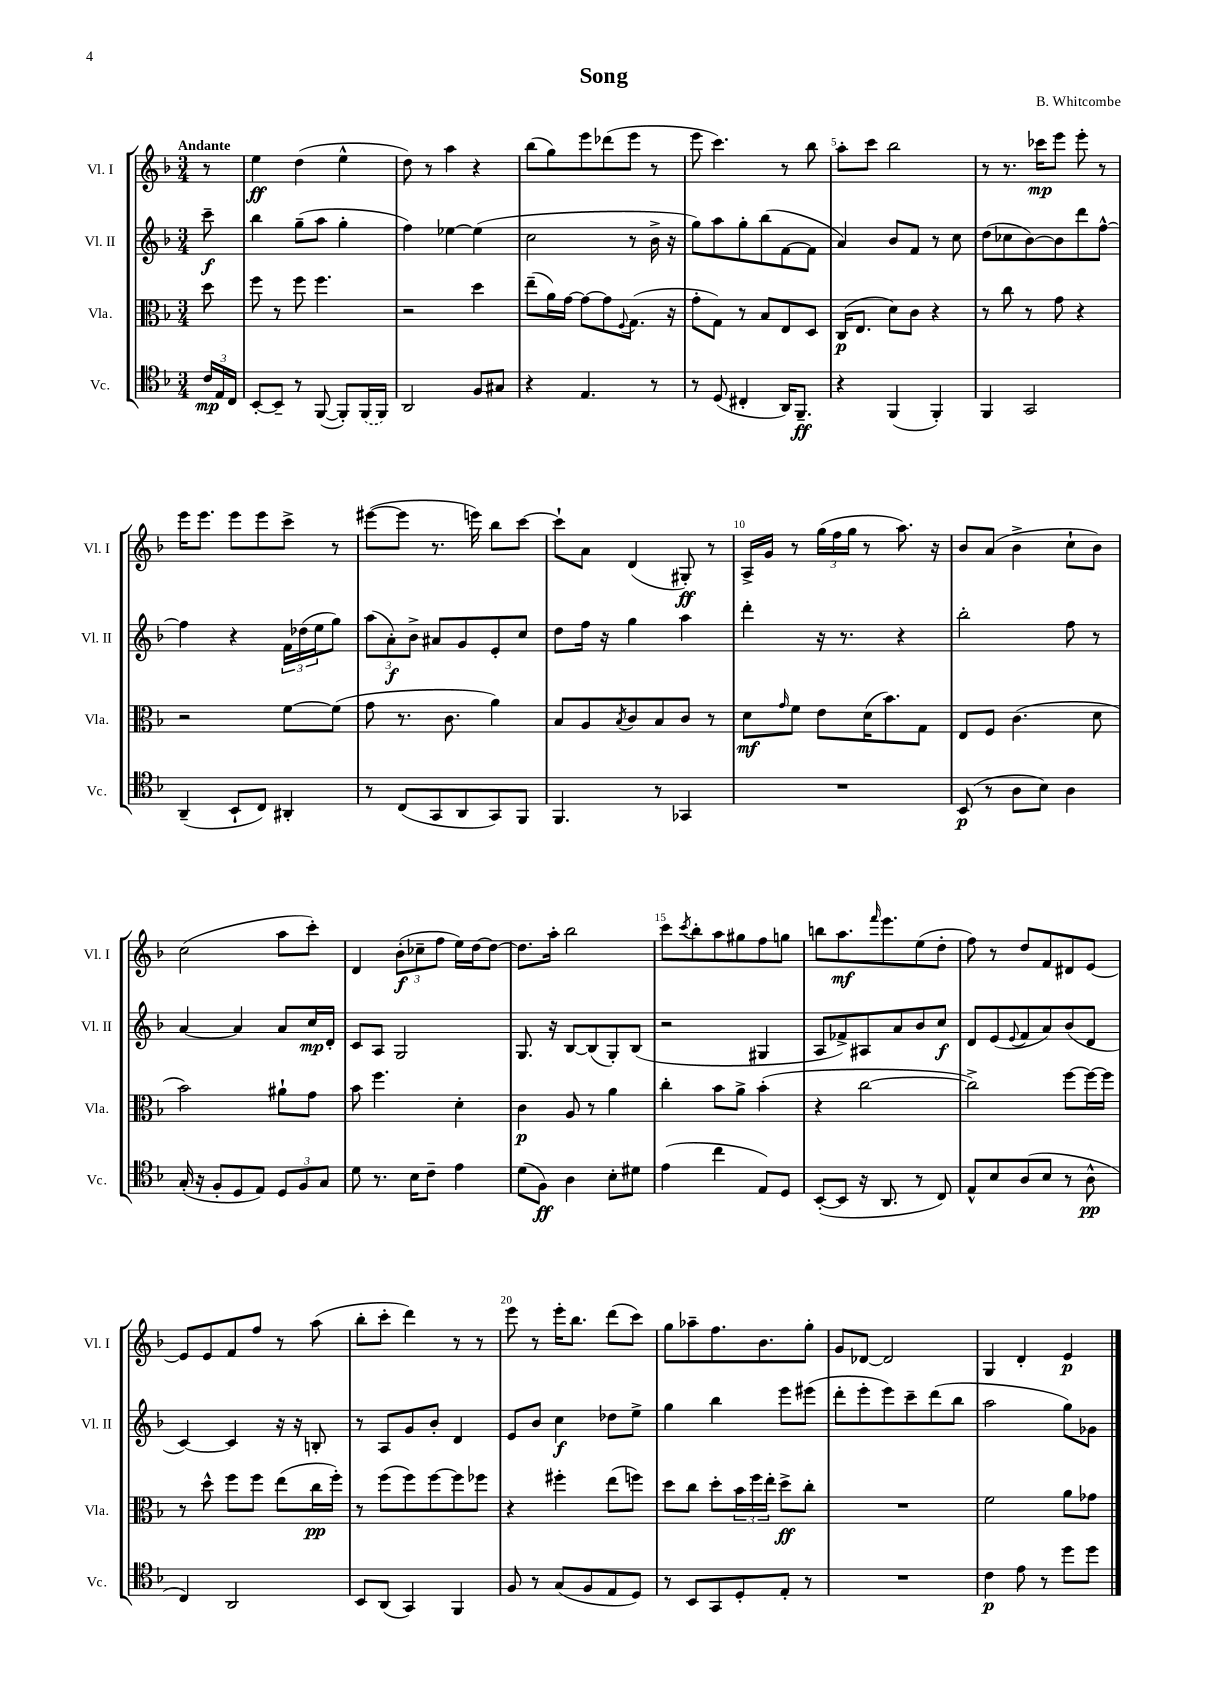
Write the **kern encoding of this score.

**kern	**dynam	**kern	**dynam	**kern	**dynam	**kern	**dynam
*part4	*part4	*part3	*part3	*part2	*part2	*part1	*part1
*staff4	*staff4	*staff3	*staff3	*staff2	*staff2	*staff1	*staff1
*I"Vc.	*	*I"Vla.	*	*I"Vl. II	*	*I"Vl. I	*
*I'Vc.	*	*I'Vla.	*	*I'Vl. II	*	*I'Vl. I	*
*clefC4	*	*clefC3	*	*clefG2	*	*clefG2	*
*k[b-]	*	*k[b-]	*	*k[b-]	*	*k[b-]	*
*M3/4	*	*M3/4	*	*M3/4	*	*M3/4	*
=	=	=	=	=	=	=	=
!	!	!	!	!	!	!LO:TX:a:B:t=Andante	!
24c/LL	mp	8dd\	.	8ccc~\	f	8r	.
24E/	.	.	.	.	.	.	.
24C/JJ	.	.	.	.	.	.	.
=1	=1	=1	=1	=1	=1	=1	=1
[8BB-'/L	.	8ff\	.	4bb-\	.	4ee\	ff
8BB-~/J]	.	8r	.	.	.	.	.
8r	.	8ff\	.	(8gg~\L	.	(4dd\	.
([8FF/	.	4.ff\	.	8aa\J	.	.	.
8FF'/L])	.	.	.	4gg'\	.	4ee^^\	.
(16FF/L	.	.	.	.	.	.	.
16FF/JJ)	.	.	.	.	.	.	.
=2	=2	=2	=2	=2	=2	=2	=2
2AA/	.	2r	.	4ff\)	.	8dd\)	.
.	.	.	.	.	.	8r	.
.	.	.	.	[4ee-X\	.	4aa\	.
8F/L	.	4dd\	.	(4ee-\]	.	4r	.
8G#X/J	.	.	.	.	.	.	.
=3	=3	=3	=3	=3	=3	=3	=3
4r	.	(8ee~\L	.	2cc\	.	(8bb-\L	.
.	.	16a\L)	.	.	.	8gg\)	.
.	.	[16g\JJ	.	.	.	.	.
4.E/	.	8g\L_	.	.	.	8eee\	.
.	.	8g\]	.	.	.	(8ddd-X\	.
.	.	8qqF/	.	.	.	.	.
.	.	(8.G\J	.	8r	.	8eee\J	.
8r	.	.	.	16b-^\	.	8r	.
.	.	16r	.	16r	.	.	.
=4	=4	=4	=4	=4	=4	=4	=4
8r	.	8g'\L	.	8gg\L)	.	8eee\	.
(8D/	.	8G\J)	.	8aa\	.	4.ccc\)	.
4C#X'/	.	8r	.	8gg'\	.	.	.
.	.	8B-/L	.	(8bb-\	.	.	.
16AA/KL)	.	8E/	.	[8f\	.	8r	.
8.FF~/J	ff	.	.	.	.	.	.
.	.	8D/J	.	8f\J]	.	8bb-\	.
=5	=5	=5	=5	=5	=5	=5	=5
4r	.	(16C/KL	p	4a/)	.	8aa'\L	.
.	.	8.E/J	.	.	.	.	.
.	.	.	.	.	.	8ccc\J	.
(4FF/	.	8d\L)	.	8b-/L	.	2bb-\	.
.	.	8c\J	.	8f/J	.	.	.
4FF'/)	.	4r	.	8r	.	.	.
.	.	.	.	8cc\	.	.	.
=6	=6	=6	=6	=6	=6	=6	=6
4FF/	.	8r	.	(8dd\L	.	8r	.
.	.	8cc\	.	8cc-X\	.	8.r	.
2GG/	.	8r	.	[8b-\)	.	.	.
.	.	.	.	.	.	16ccc-X\KL	mp
.	.	8g\	.	8b-\]	.	8eee\J	.
.	.	4r	.	8ddd\	.	8eee'\	.
.	.	.	.	[8ff^^\J	.	8r	.
!!LO:LB:g=z
=7	=7	=7	=7	=7	=7	=7	=7
(4AA~/	.	2r	.	4ff\]	.	16eee\KL	.
.	.	.	.	.	.	8.eee\J	.
8BB-`/L	.	.	.	4r	.	8eee\L	.
8C/J)	.	.	.	.	.	8eee\	.
4AA#X'/	.	[8f\L	.	24f\LL	.	8ccc^\J	.
.	.	.	.	(24dd-X\	.	.	.
.	.	.	.	24ee\J	.	.	.
.	.	(8f\J]	.	8gg\J)	.	8r	.
=8	=8	=8	=8	=8	=8	=8	=8
8r	.	8g\	.	(12aa\L	.	([8eee#X\L	.
.	.	.	.	12a'\)	f	.	.
(8C/L	.	8.r	.	.	.	8eee#\J]	.
.	.	.	.	12b-^\J	.	.	.
8GG/	.	.	.	8a#X/L	.	8.r	.
.	.	8.c\	.	.	.	.	.
8AA/	.	.	.	8g/	.	.	.
.	.	.	.	.	.	16eeen\)	.
8GG/)	.	4a\)	.	8e'/	.	8bb-\L	.
8FF/J	.	.	.	8cc/J	.	[8ccc\J	.
=9	=9	=9	=9	=9	=9	=9	=9
4.FF/	.	8B-/L	.	8dd\L	.	8ccc`\L]	.
.	.	8A/	.	16ff\Jk	.	8a\J	.
.	.	.	.	16r	.	.	.
.	.	8qB-/	.	.	.	.	.
.	.	8c/	.	4gg\	.	(4d/	.
8r	.	8B-/	.	.	.	.	.
4GG-X/	.	8c/J	.	4aa\	.	8G#X'/)	ff
.	.	8r	.	.	.	8r	.
=10	=10	=10	=10	=10	=10	=10	=10
2.r	.	8d\L	mf	4ddd'\	.	16A^/LL	.
.	.	.	.	.	.	16g/JJ	.
.	.	16qqg/	.	.	.	.	.
.	.	8f\J	.	.	.	8r	.
.	.	8e\L	.	16r	.	(24gg\LL	.
.	.	.	.	.	.	24ff\	.
.	.	.	.	8.r	.	.	.
.	.	.	.	.	.	24gg\JJ	.
.	.	(16d\K	.	.	.	8r	.
.	.	8.b-\)	.	.	.	.	.
.	.	.	.	4r	.	8.aa\)	.
.	.	8G\J	.	.	.	.	.
.	.	.	.	.	.	16r	.
=11	=11	=11	=11	=11	=11	=11	=11
(8BB-/	p	8E/L	.	2bb-'\	.	8b-/L	.
8r	.	8F/J	.	.	.	(8a/J	.
8A\L	.	(4.c\	.	.	.	4b-^\	.
8B-\J)	.	.	.	.	.	.	.
4A\	.	.	.	8ff\	.	8cc`\L	.
.	.	8d\	.	8r	.	8b-\J)	.
!!LO:LB:g=z
=12	=12	=12	=12	=12	=12	=12	=12
(16G'/	.	2b-\)	.	[4a/	.	(2cc\	.
16r	.	.	.	.	.	.	.
8F'/L	.	.	.	.	.	.	.
8D/	.	.	.	4a/]	.	.	.
8E/J)	.	.	.	.	.	.	.
12D/L	.	8a#X`\L	.	8a/L	.	8aa\L	.
12F/	.	.	.	.	.	.	.
.	.	8g\J	.	16cc/L	mp	8ccc'\J)	.
12G/J	.	.	.	.	.	.	.
.	.	.	.	16d'/JJ	.	.	.
=13	=13	=13	=13	=13	=13	=13	=13
8d\	.	8b-\	.	8c/L	.	4d/	.
8.r	.	4.ff\	.	8A/J	.	.	.
.	.	.	.	2G/	.	(12b-'\L	f
16B-\KL	.	.	.	.	.	.	.
.	.	.	.	.	.	12cc-X~\	.
8c~\J	.	.	.	.	.	.	.
.	.	.	.	.	.	12ff\J	.
4e\	.	4d'\	.	.	.	16ee\LL)	.
.	.	.	.	.	.	[16dd\J	.
.	.	.	.	.	.	8dd\J_	.
=14	=14	=14	=14	=14	=14	=14	=14
(8d\L	.	4c\	p	8.G/	.	8.dd\L]	.
8F\J)	ff	.	.	.	.	.	.
.	.	.	.	16r	.	16aa'\Jk	.
4A\	.	8A/	.	[8B-/L	.	2bb-\	.
.	.	8r	.	(8B-/]	.	.	.
8B-'\L	.	4a\	.	8G'/)	.	.	.
8d#X\J	.	.	.	(8B-/J	.	.	.
=15	=15	=15	=15	=15	=15	=15	=15
(4e\	.	4cc'\	.	2r	.	8ccc\L	.
.	.	.	.	.	.	8qccc/	.
.	.	.	.	.	.	8bb-'\	.
4cc\	.	8b-\L	.	.	.	8aa\	.
.	.	8a^\J	.	.	.	8gg#X\	.
8E/L)	.	(4b-'\	.	4G#X/	.	8ff\	.
8D/J	.	.	.	.	.	8ggn\J	.
=16	=16	=16	=16	=16	=16	=16	=16
([8BB-'/L	.	4r	.	8A/L	.	8bbn\L	.
8BB-/J]	.	.	.	8f-X^/)	.	8.aa\	mf
16r	.	[2cc\	.	8A#X/	.	.	.
.	.	.	.	.	.	16qqfff/	.
8.AA/	.	.	.	.	.	8.eee\	.
.	.	.	.	8a/	.	.	.
8r	.	.	.	8b-/	.	(8ee\	.
8C/)	.	.	.	8cc/J	f	8dd'\J	.
=17	=17	=17	=17	=17	=17	=17	=17
8E^^/L	.	2cc^\])	.	8d/L	.	8ff\)	.
8B-/	.	.	.	(8e/	.	8r	.
.	.	.	.	8qqe/	.	.	.
(8A/	.	.	.	8f/	.	8dd/L	.
8B-/J	.	.	.	8a/)	.	8f/	.
8r	.	[8ff\L	.	(8b-/	.	8d#X/	.
8A^^\	pp	16ff\L_	.	8d/J	.	[8e/J	.
.	.	16ff\JJ]	.	.	.	.	.
!!LO:LB:g=z
=18	=18	=18	=18	=18	=18	=18	=18
4C/)	.	8r	.	[4c/)	.	8e/L]	.
.	.	8dd^^\	.	.	.	8e/	.
2AA/	.	8ff\L	.	4c/]	.	8f/	.
.	.	8ff\J	.	.	.	8ff/J	.
.	.	(8ee\L	.	16r	.	8r	.
.	.	.	.	16r	.	.	.
.	.	16cc\L	pp	8Bn'/	.	(8aa\	.
.	.	16ff'\JJ)	.	.	.	.	.
=19	=19	=19	=19	=19	=19	=19	=19
8BB-/L	.	8r	.	8r	.	8bb-'\L	.
(8AA/J	.	(8ff\L	.	8A/L	.	8ccc'\J	.
4GG/)	.	8ff\)	.	8g/	.	4ddd\)	.
.	.	[8ff\	.	8b-'/J	.	.	.
4FF/	.	8ff\]	.	4d/	.	8r	.
.	.	8ff-X\J	.	.	.	8r	.
=20	=20	=20	=20	=20	=20	=20	=20
8F/	.	4r	.	8e/L	.	8eee\	.
8r	.	.	.	8b-/J	.	8r	.
(8G/L	.	4ff#X'\	.	4cc\	f	16eee'\KL	.
.	.	.	.	.	.	8.bb-\J	.
8F/	.	.	.	.	.	.	.
8E/	.	(8ee\L	.	8dd-X\L	.	(8ddd\L	.
8D/J)	.	8ffn\J)	.	8ee^\J	.	8ccc\J)	.
=21	=21	=21	=21	=21	=21	=21	=21
8r	.	8dd\L	.	4gg\	.	8gg\L	.
8BB-/L	.	8cc\J	.	.	.	8aa-X~\	.
8GG/	.	8dd'\L	.	4bb-\	.	8.ff\	.
8D'/	.	24b-\L	.	.	.	.	.
.	.	24ff\	.	.	.	.	.
.	.	.	.	.	.	8.b-\	.
.	.	24ee'\JJ	.	.	.	.	.
8E'/J	.	8dd^\L	ff	8eee\L	.	.	.
8r	.	8cc'\J	.	(8eee#X\J	.	8gg'\J	.
=22	=22	=22	=22	=22	=22	=22	=22
2.r	.	2.r	.	8ddd'\L	.	8g/L	.
.	.	.	.	8eee'\	.	[8d-X/J	.
.	.	.	.	8eee\)	.	2d-/]	.
.	.	.	.	8ccc~\	.	.	.
.	.	.	.	(8ddd\	.	.	.
.	.	.	.	8bb-\J	.	.	.
=23	=23	=23	=23	=23	=23	=23	=23
4c\	p	2f\	.	2aa\	.	4G/	.
8e\	.	.	.	.	.	4d'/	.
8r	.	.	.	.	.	.	.
8dd\L	.	8a\L	.	8gg\L)	.	4e/	p
8dd\J	.	8g-X\J	.	8g-X\J	.	.	.
==	==	==	==	==	==	==	==
*-	*-	*-	*-	*-	*-	*-	*-
